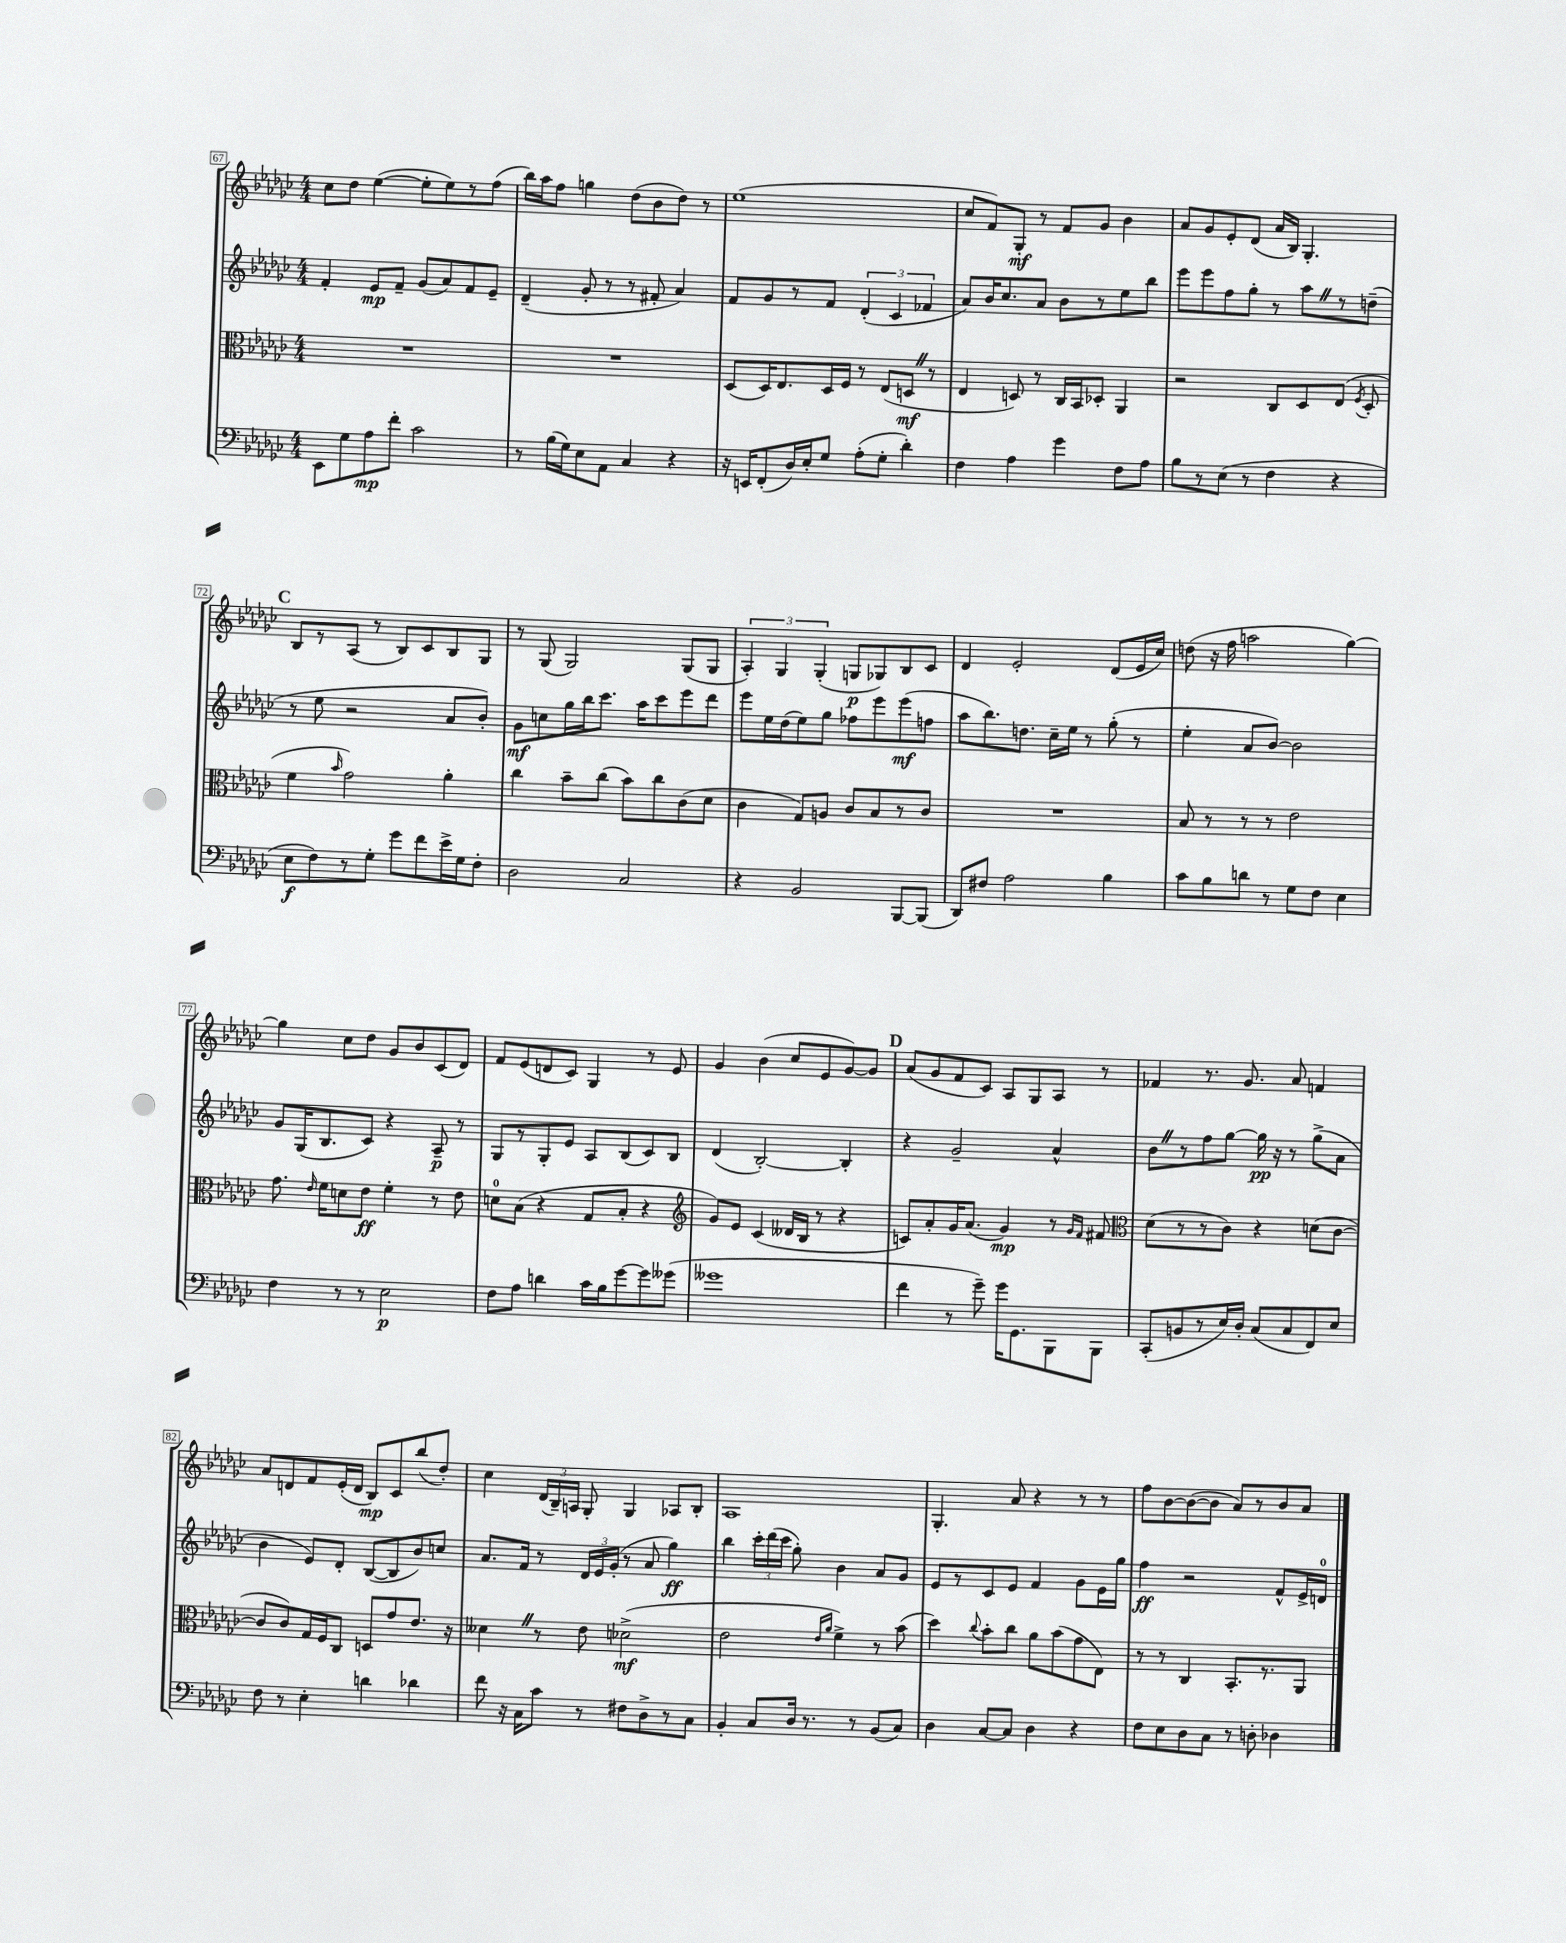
<<
\new StaffGroup <<
\new Staff = "s0" {
    \clef treble \key ges \major \numericTimeSignature \time 4/4
    \autoBeamOff ces''8[ des''8] ees''4~( ees''8[-. ees''8) r8 f''8]( |
    bes''16[) aes''16 f''8] g''4 des''8[( bes'8 des''8]) r8 |
    ees''1( |
    ces''8[ f'8) ges8]-.\mf r8 f'8[ ges'8] bes'4 |
    aes'8[ ges'8 ees'8-. des'8]( aes'16[ bes16]) ges4.-. |
    \mark \markup { \bold "C" } bes8[ r8 aes8]( r8 bes8[) ces'8 bes8 ges8] |
    r8 ges8( ges2) ges8[( ges8] |
    \tuplet 3/2 { aes4-.) ges4 ges4-.( } g8[\p ges8) bes8 ces'8] |
    des'4 ees'2-. des'8[( ees'16 ces''16]) |
    d''8( r16 f''16 a''2 ges''4~) |
    ges''4 ces''8[ des''8] ges'8[ bes'8 ces'8( des'8]) |
    f'8[ ees'8( d'8 ces'8]) ges4 r8 ees'8 |
    ges'4 bes'4( ces''8[ ees'8 ges'8~) ges'8] |
    \mark \markup { \bold "D" } aes'8[( ges'8 f'8 ces'8]) aes8[ ges8 aes8] r8 |
    fes'4 r8. ges'8. aes'8 f'4 |
    aes'8[ d'8 f'8 ees'16-.( d'16] bes8[\mp) ces'8 bes''8( des''8]-.) |
    ces''4 \tuplet 3/2 { des'16[( bes16--) a16] } ges8-. ges4 aes8[ bes8]-. |
    aes1 |
    ges4.-. aes'8 r4 r8 r8 |
    f''8[ bes'8~ bes'8~( bes'8] aes'8[) r8 bes'8 aes'8] \bar "|." |
}
\new Staff = "s1" {
    \clef treble \key ges \major \numericTimeSignature \time 4/4
    \autoBeamOff f'4-. ees'8[\mp f'8]-- ges'8[( aes'8) f'8 ees'8]-- |
    des'4--( ges'8-. r8 r8 fis'8-. aes'4) |
    f'8[ ges'8 r8 f'8] \tuplet 3/2 { des'4-.( ces'4 fes'4 } |
    aes'8[) bes'16 ces''8. aes'8] bes'8[ r8 ees''8 bes''8] |
    ees'''8[ ees'''8 f''8 ges''8]-. r8 aes''8[ \once \override BreathingSign.text = \markup { \musicglyph "scripts.caesura.straight" } \breathe r8 d''8]--( |
    \mark \markup { \bold "C" } r8 ees''8 r2 aes'8[ bes'8]-.) |
    ges'8[\mf c''8 ges''16 bes''16 ces'''8.] aes''16[ ces'''8 ees'''8 des'''8] |
    ees'''8[ ees''16 des''16( ees''8) ges''8] fes''8[ ees'''8 ees'''8\mf( f''8] |
    aes''8[ bes''8.) d''8.] ces''16[-- ees''16] r8 ges''8-.( r8 |
    ees''4-. aes'8[ bes'8]~) bes'2 |
    ges'8[ ges16( bes8. ces'8]) r4 aes8--\p r8 |
    ges8[ r8 ges8-. ees'8] aes8[ bes8( ces'8) bes8] |
    des'4( bes2~-.) bes4-. |
    \mark \markup { \bold "D" } r4 ges'2-- aes'4-^ |
    bes'8[ \once \override BreathingSign.text = \markup { \musicglyph "scripts.caesura.straight" } \breathe r8 f''8 ges''8]~ ges''16\pp r16 r8 ges''8[->( aes'8] |
    bes'4 ees'8[) des'8]-. bes8[~( bes8 bes'8) c''8] |
    aes'8.[ f'16] r8 \tuplet 3/2 { des'16[ ees'16 ges'16]-.( } r8 aes'8 ges''4\ff) |
    bes''4 \tuplet 3/2 { ces'''16[-. des'''16( ces'''16] } ges''8-.) bes'4 aes'8[ ges'8] |
    ees'8[ r8 ces'8 ees'8] f'4 ges'8[ ees'16 ges''16] |
    f''4\ff r2 f'8[-^ ees'16-> d'16]-0 \bar "|." |
}
\new Staff = "s2" {
    \clef alto \key ges \major \numericTimeSignature \time 4/4
    \autoBeamOff R1 |
    R1 |
    des8[( des16) ees8. des16 f16] r8 ees8[( d8]\mf \once \override BreathingSign.text = \markup { \musicglyph "scripts.caesura.straight" } \breathe r8 |
    ees4 d8) r8 ces16[ bes,16 des8]-. aes,4 |
    r2 ces8[ des8 ees8]( \acciaccatura { f8 } des8-. |
    \mark \markup { \bold "C" } f'4 \grace { bes'16 } ges'2) aes'4-. |
    ces''4 bes'8[-- ces''8]( bes'8[) ces''8 ces'8( des'8] |
    ces'4 ges8[) a8] ces'8[ bes8 r8 ces'8] |
    R1 |
    bes8 r8 r8 r8 ees'2 |
    ges'8. \grace { ees'16 } f'16[ d'8 ees'8]\ff f'4-. r8 ees'8 |
    d'8[-0 bes8]( r4 ges8[ bes8]-. r4 |
    \clef treble ges'8[) ees'8] ces'4( deses'16[ bes16] r8 r4 |
    \mark \markup { \bold "D" } c'8[) aes'8-. ges'16 aes'8.]( ges'4\mp) r8 \grace { ges'16[ f'16] } fis'8 |
    \clef alto des'8[( r8 r8 ces'8]) r4 d'8[( ces'8]~ |
    ces'8[ ces'8) ges16 f16 ces8] d8[ ges'8 ees'8.] r16 |
    deses'4 \once \override BreathingSign.text = \markup { \musicglyph "scripts.caesura.straight" } \breathe r8 ees'8 des'2->\mf( |
    ees'2 \grace { ees'16[ aes'16] } f'4->) r8 bes'8( |
    des''4) \appoggiatura { ces''8 } bes'8[-. ces''8] aes'8[ bes'8( ges'8 ees8]) |
    r8 r8 ces4 bes,8.[-. r8. aes,8] \bar "|." |
}
\new Staff = "s3" {
    \clef bass \key ges \major \numericTimeSignature \time 4/4
    \autoBeamOff ees,8[ ges8 aes8\mp f'8]-. ces'2 |
    r8 bes16[( ges16) ees8 aes,8] ces4 r4 |
    r16 e,16[ f,8-.( des16) ees16-. ges8] aes8[-.( ges8]-. des'4-.) |
    f4 aes4 ges'4 f8[ aes8] |
    bes8[ r8 ees8]( r8 f4 r4 |
    \mark \markup { \bold "C" } ees8[\f f8) r8 ges8]-. ges'8[ f'8 ees'16-> ges16 f8]-. |
    des2 ces2 |
    r4 bes,2 bes,,8[~ bes,,8]( |
    des,8[) fis8] aes2 bes4 |
    ces'8[ bes8 d'8] r8 ges8[ f8] ees4 |
    f4 r8 r8 ees2\p |
    f8[ aes8] d'4 ces'16[ bes16 ges'8~ ges'8 geses'8]( |
    geses'1 |
    \mark \markup { \bold "D" } f'4 r8 ges'8--) ges'16[ ges,8. bes,,8 bes,,8] |
    ces,8[-.( b,8 r8 ees16) des16]-. ces8[( ces8 f,8) ees8] |
    f8 r8 ees4-. d'4 des'4 |
    f'8 r16 ces16[ ces'8] r8 fis8[ des8-> r8 ces8] |
    bes,4-. ces8[ des16] r8. r8 bes,8[( ces8]) |
    des4 ces8[~ ces8] des4 r4 |
    f8[ ees8 des8 ces8] r8 d8-. des4 \bar "|." |
}
>>
>>
\layout { \context { \Score currentBarNumber = #67 \override BarNumber.stencil = #(make-stencil-boxer 0.1 0.3 ly:text-interface::print) } }
